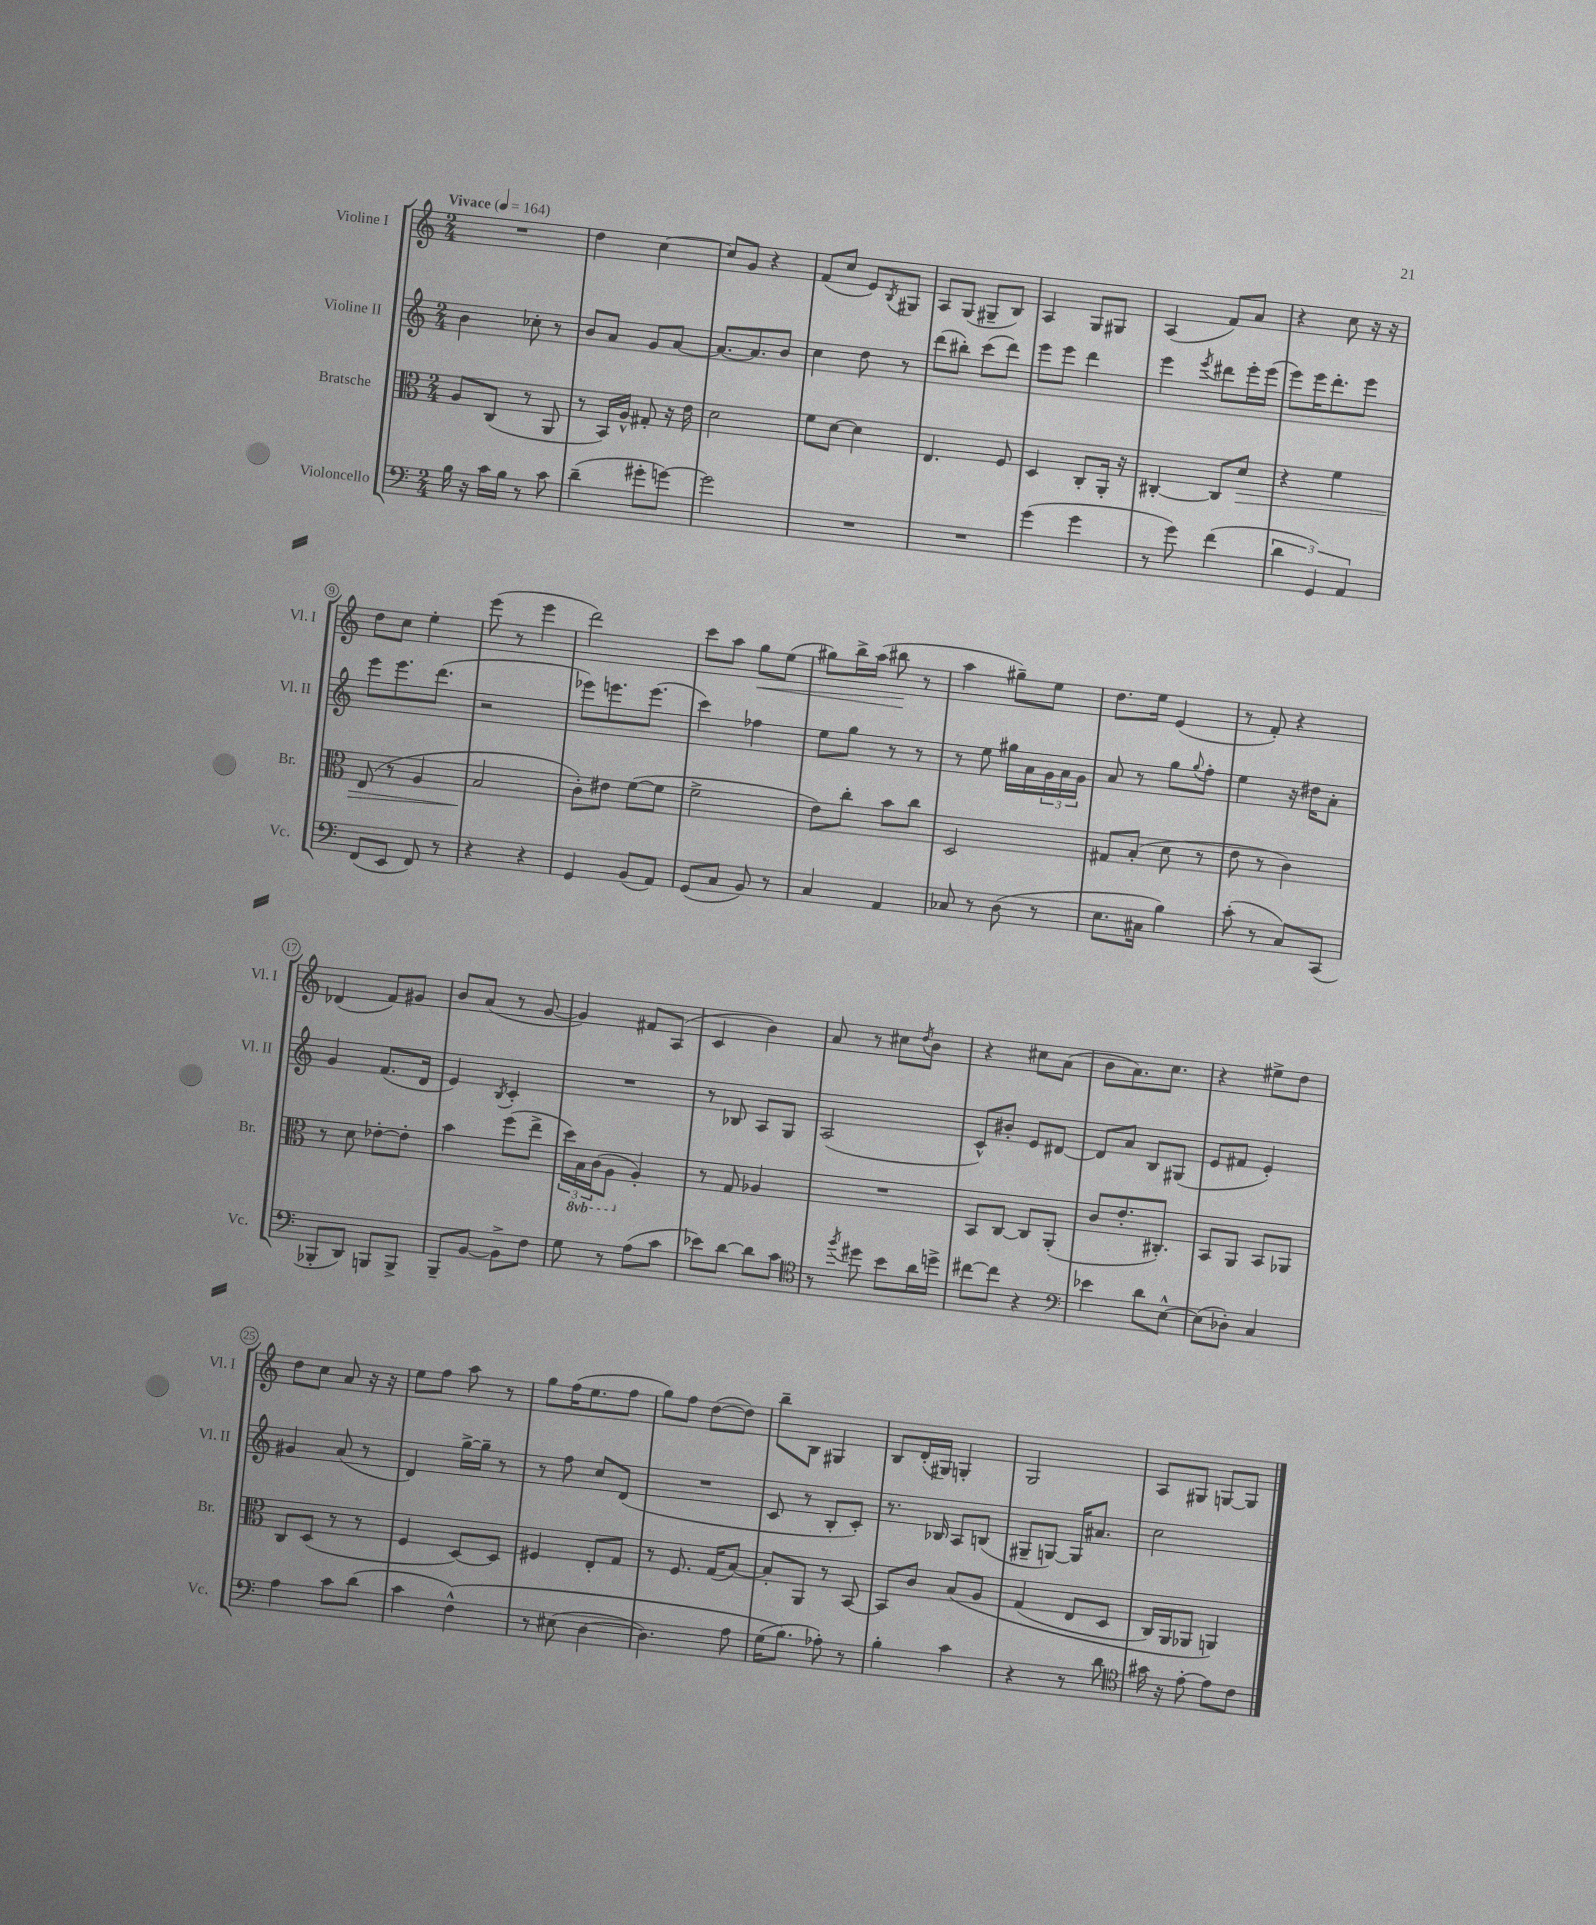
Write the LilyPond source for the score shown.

<<
\new StaffGroup <<
\new Staff = "s0" \with { instrumentName = "Violine I" shortInstrumentName = "Vl. I" } {
    \clef treble \key c \major \numericTimeSignature \time 2/4 \tempo "Vivace" 4 = 164
    R2 |
    d''4 c''4~ |
    c''8 g'8 r4 |
    f'8( c''8 e'8) \acciaccatura { b8 } gis8 |
    a8 g8( gis8-- b8) |
    a4 g8 gis8 |
    a4( f'8) a'8 |
    r4 c''8 r16 r16 |
    d''8 c''8 e''4-. |
    e'''8( r8 e'''4 |
    d'''2) |
    c'''8 a''8 g''8\< e''8( |
    gis''8) b''16-> a''16( bis''8\! r8 |
    a''4 gis''8--) e''8 |
    d''8. e''16 e'4( |
    r8 f'8-.) r4 |
    des'4( f'8) gis'8 |
    b'8 a'8( r8 g'8~ |
    g'4) fis'8 a8( |
    c'4 b'4) |
    a'8 r8 cis''8 \acciaccatura { d''8 } b'8 |
    r4 cis''8 a'8( |
    b'8 a'8.) c''8. |
    r4 eis''8-> d''8 |
    d''8 c''8 a'8 r16 r16 |
    e''8 f''8 a''8 r8 |
    g''8 f''16( e''8. f''8 |
    g''8) f''8 d''8~( d''8) |
    b''8-- b8 gis4 |
    b8 d'16-.( gis16) g4-. |
    g2 |
    a8 gis8 g8~ g8 \bar "|." |
}
\new Staff = "s1" \with { instrumentName = "Violine II" shortInstrumentName = "Vl. II" } {
    \clef treble \key c \major \numericTimeSignature \time 2/4
    b'4 ces''8-. r8 |
    b'8 a'8 g'8 a'8~ |
    a'8.~ a'8. b'8 |
    c''4 d''8 r8 |
    d'''8( bis''8-.) c'''8( d'''8) |
    e'''8 e'''8 d'''4 |
    e'''4 \acciaccatura { e'''8 } dis'''8 e'''16-. e'''16( |
    e'''8) e'''16 d'''8.-. e'''8 |
    e'''8 e'''8. d'''8.( |
    r2 |
    ees'''8) e'''8. e'''8.( |
    c'''4) fes''4 |
    e''8 g''8 r8 r8 |
    r8 e''8 gis''16 a'16 \tuplet 3/2 { g'16 a'16 g'16 } |
    a'8 r8 g''8 \appoggiatura { g''8 } f''8-. |
    e''4 r16 dis''16 a'8-. |
    g'4 f'8.( d'16 |
    e'4) \acciaccatura { b8 } c'4-. |
    R2 |
    r8 bes8 a8 g8 |
    a2( |
    c'8-^) bis'8-. e'8 dis'8~ |
    dis'8 a'8 b8 gis8( |
    e'8 fis'8 e'4-.) |
    gis'4 a'8( r8 |
    d'4) g''16~-> g''16-- r8 |
    r8 f''8 c''8 d'8( |
    R2 |
    c'8 r8 b8-. c'8-.) |
    r8. bes16 a8 b8( |
    gis8-- g8~) g16 ais'8. |
    c''2 \bar "|." |
}
\new Staff = "s2" \with { instrumentName = "Bratsche" shortInstrumentName = "Br." } {
    \clef alto \key c \major \numericTimeSignature \time 2/4 \set Staff.ottavationMarkups = #ottavation-simple-ordinals
    a8 c8( r8 a,8 |
    r8 b,16) a16-^ gis8-. r16 e'16 |
    d'2 |
    f'8 d'8~ d'4 |
    e4. f8 |
    d4 c8-. a,16-. r16 |
    cis4~-. cis8 d'8\> |
    r4 f'4 |
    e8( r8 a4 |
    b2\! |
    c'8-.) eis'8 f'8~( f'8 |
    f'2-> |
    e'8) c''8-. b'8 c''8 |
    d2 |
    gis8 b8-.( d'8 r8 |
    e'8 r8 c'4) |
    r8 d'8 ees'8~-. ees'8-. |
    b'4 f''8( e''8-> |
    \tuplet 3/2 { d''16) \ottava #-1 b,16 c16( } a,8 \ottava #0 a4-.) |
    r8 g8 aes4 |
    R2 |
    b,8 c8~ c8 a,8-.( |
    c'8 e'8.-. cis8.-.) |
    b,8 a,8 b,8 aes,8 |
    c8 d8( r8 r8 |
    f4 d8~) d8 |
    fis4 e8-. g8 |
    r8 f8. g16( b8~) |
    b8-. a,8 r8 b,8~ |
    b,8 c'8 b8\( a8 |
    g4( e8 d8 |
    c16) a,16 aes,8 a,4\) \bar "|." |
}
\new Staff = "s3" \with { instrumentName = "Violoncello" shortInstrumentName = "Vc." } {
    \clef bass \key c \major \numericTimeSignature \time 2/4
    b16 r16 c'16 b16 r8 c'8 |
    d'4--( gis'8-. g'8~) |
    g'2 |
    R2 |
    R2 |
    g'4( g'4 |
    r8 g'8) f'4( |
    \tuplet 3/2 { d'4 g,4) a,4 } |
    f,8( e,8 f,8) r8 |
    r4 r4 |
    g,4 b,8( a,8) |
    g,8( c8 b,8) r8 |
    c4 a,4 |
    ces8 r8 d8( r8 |
    e8. cis16 b4) |
    c'8-.( r8 c8) c,8( |
    bes,,8-. d,8) b,,8 b,,8-> |
    b,,8-- b,8~ b,8-> f8 |
    g8 r8 a8( c'8 |
    ees'8) d'8~ d'8 c'8 |
    \clef tenor r8 \acciaccatura { f''8 } dis''8 b'8 a'16 d''16-> |
    cis''8~ cis''8 r4 |
    \clef bass ees'4 d'8 e8~-^ |
    e8( des8-.) c4 |
    a4 c'8 d'8( |
    c'4 f4-^)\( |
    r8 eis8( d4~ |
    d4.) a8 |
    g16( b8.\) aes8-.) r8 |
    b4-. c'4 |
    r4 r8 d'8 |
    \clef tenor gis'16 r16 e'8~-. e'8 c'8 \bar "|." |
}
>>
>>
\layout { \context { \Score \override BarNumber.stencil = #(make-stencil-circler 0.1 0.3 ly:text-interface::print) } }
